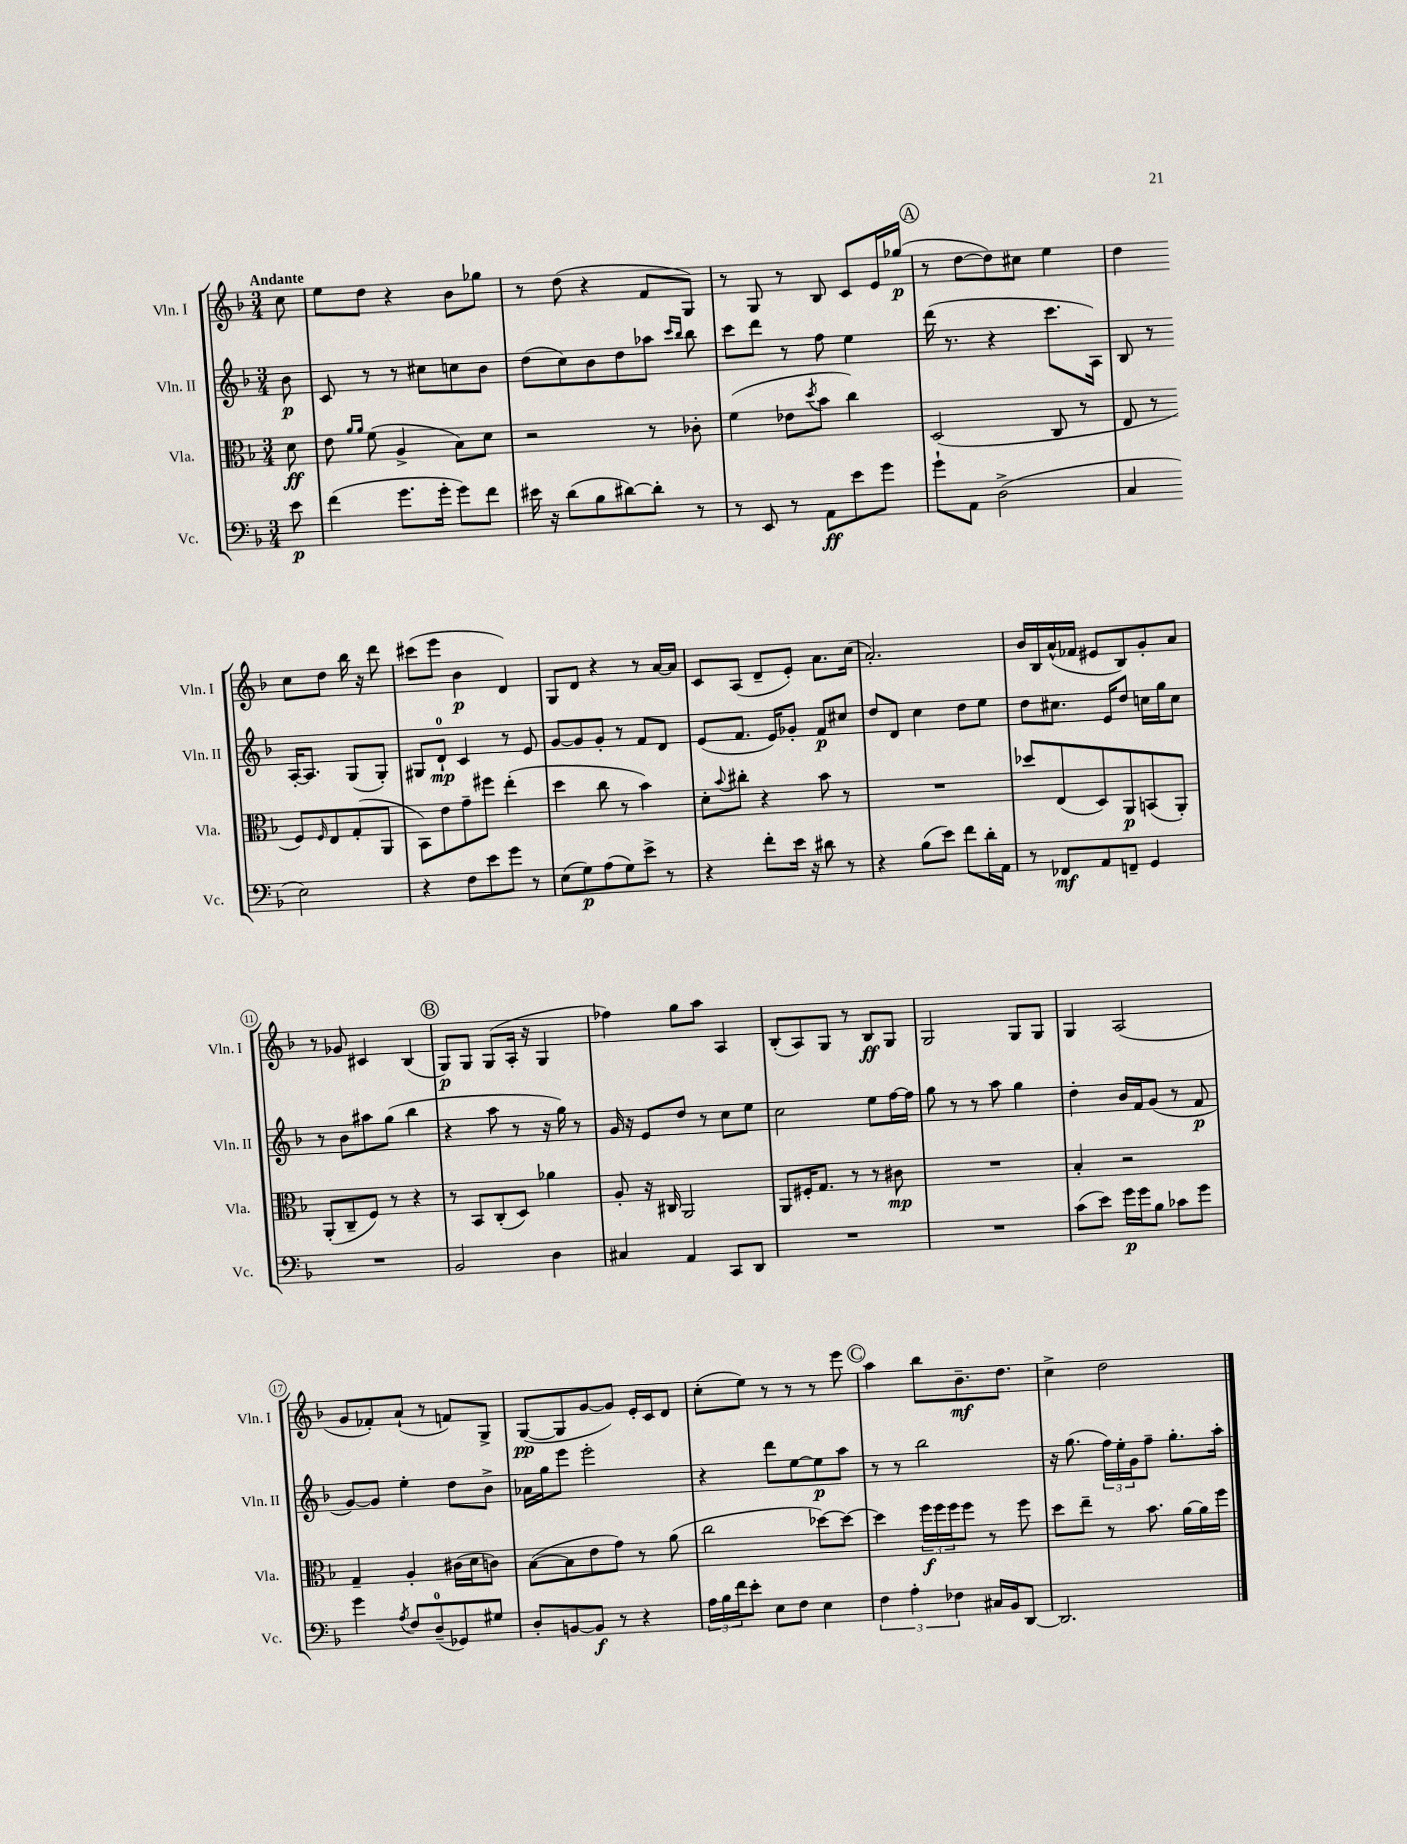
<<
\new StaffGroup <<
\new Staff = "s0" \with { instrumentName = "Vln. I" shortInstrumentName = "Vln. I" } {
    \clef treble \key f \major \numericTimeSignature \time 3/4 \partial 8 \tempo "Andante"
    c''8 |
    e''8 d''8 r4 bes'8 ges''8 |
    r8 d''8( r4 f'8 g8) |
    r8 g8 r8 bes8 c'8 e'16 ges''16\p( |
    \mark \markup { \circle "A" } r8 d''8~ d''8) cis''8 e''4 |
    d''4 c''8 d''8 bes''16 r16 d'''8 |
    cis'''8( e'''8 bes'4\p d'4) |
    g8 d'8 r4 r8 a'16~ a'16 |
    c'8 a8( d'8-- e'8-.) a'8. c''16( |
    a'2.-.) |
    bes'16 bes16 a'16-^( fes'16 eis'8 bes8) g'8-. a'8 |
    r8 ges'8 cis'4 bes4( |
    \mark \markup { \circle "B" } g8\p) g8 g8( a16-. r16 g4 |
    fes''4) g''8 a''8 a4 |
    bes8-.( a8) g8 r8 bes8\ff g8 |
    g2 g8 g8 |
    g4 a2( |
    g'8 fes'8-.) a'8-!( r8 f'8) g8-> |
    g8~\pp( g8 g'8~ g'8) e'16-. c'16 d'8 |
    c''8-.( e''8) r8 r8 r8 e'''8 |
    \mark \markup { \circle "C" } a''4 bes''8 bes'8.--\mf d''8. |
    c''4-> d''2 \bar "|." |
}
\new Staff = "s1" \with { instrumentName = "Vln. II" shortInstrumentName = "Vln. II" } {
    \clef treble \key f \major \numericTimeSignature \time 3/4 \partial 8
    bes'8\p |
    c'8 r8 r8 cis''8 c''8 bes'8 |
    d''8( c''8) bes'8 d''8 aes''8 \grace { c'''16 bes''16 } bes''8 |
    c'''8 d'''8 r8 f''8 e''4 |
    \mark \markup { \circle "A" } d'''16( r8. r4 c'''8. a16) |
    bes8 r8 a16~-. a8. g8( g8-.) |
    gis8 d'8-0-!\mp c'4 r8 e'8 |
    g'8~ g'8 g'8-. r8 f'8 d'8 |
    e'8( f'8. e'16) ges'8-. f'8\p cis''8 |
    d''8 d'8 c''4 d''8 e''8 |
    d''8 cis''8. e'16 d''8 c''16 g''16 c''8 |
    r8 bes'8 ais''8 g''8( bes''4 |
    \mark \markup { \circle "B" } r4 a''8 r8 r16 g''16) r8 |
    g'16 r16 e'8 d''8 r8 c''8 e''8 |
    c''2 e''8 f''16~ f''16 |
    g''8 r8 r8 a''8 g''4 |
    d''4-. bes'16 f'16 g'8( r8 f'8\p |
    g'8~) g'8 e''4-. d''8 bes'8-> |
    aes'16 g''16 e'''8 e'''2-. |
    r4 d'''8 e''8~ e''8\p a''8 |
    \mark \markup { \circle "C" } r8 r8 bes''2 |
    r16 g''8.( \tuplet 3/2 { f''16) e''16-. g'16 } f''8-- g''8.-. a''16-. \bar "|." |
}
\new Staff = "s2" \with { instrumentName = "Vla." shortInstrumentName = "Vla." } {
    \clef alto \key f \major \numericTimeSignature \time 3/4 \partial 8
    d'8\ff |
    e'8 \grace { a'16 a'16 } f'8( a4-> bes8) d'8 |
    r2 r8 ces'8-. |
    f'4( ees'8 \acciaccatura { d''8 } bes'8 c''4) |
    \mark \markup { \circle "A" } d2( c8 r8 |
    e8 r8 f8) \grace { f16 } e8 g8-.( a,8 |
    bes,8) e'8 g'8-- fis''8 e''4-.( |
    d''4 c''8 r8 bes'4) |
    d'8-. \appoggiatura { bes'8 } cis''8-. r4 bes'8 r8 |
    R2. |
    des''8 e8( d8) a,8\p b,8( a,8-.) |
    a,8-.( c8-- f8) r8 r4 |
    \mark \markup { \circle "B" } r8 bes,8 c8-.( d8) aes'4 |
    a8-. r16 cis16 a,2 |
    a,8 fis16-. g8. r8 r8 cis'8\mp |
    R2. |
    bes4-. r2 |
    g4-- a4-. cis'16( d'16 c'8) |
    bes8~( bes8 e'8 g'8) r8 a'8( |
    c''2 des''8~) des''8~ |
    \mark \markup { \circle "C" } des''4 \tuplet 3/2 { f''16\f f''16 f''16 } f''8 r8 f''8 |
    d''8 e''8-- r8 bes'8. a'16~ a'16 f''16 \bar "|." |
}
\new Staff = "s3" \with { instrumentName = "Vc." shortInstrumentName = "Vc." } {
    \clef bass \key f \major \numericTimeSignature \time 3/4 \partial 8
    e'8\p |
    f'4( g'8. g'16-. g'8) f'8 |
    eis'16 r16 d'8( bes8 dis'8~) dis'8-. r8 |
    r8 e,8 r8 a,8\ff e'8 g'8 |
    \mark \markup { \circle "A" } g'8-! a,8 d2->( |
    c4 e2) |
    r4 f8 e'8 g'8 r8 |
    e8( g8\p) a8( g8) e'8-> r8 |
    r4 f'8-. e'16 r16 dis'8 r8 |
    r4 bes8( e'8) f'8 d'16-. a,16 |
    r8 fes,8\mf a,8 f,8-- g,4 |
    R2. |
    \mark \markup { \circle "B" } bes,2 d4 |
    cis4 a,4 c,8 d,8 |
    R2. |
    R2. |
    c'8( e'8) g'16\p g'16 bes8 ces'8 g'8 |
    g'4 \acciaccatura { a8 } f8 d8-0--( ges,8) gis8 |
    d8-. b,8~ b,8\f r8 r4 |
    \tuplet 3/2 { a16 bes16 f'16 } e'8-. e8 f8 e4 |
    \mark \markup { \circle "C" } \tuplet 3/2 { f4 a4-. fes4 } cis16 bes,16 d,8~ |
    d,2. \bar "|." |
}
>>
>>
\layout { \context { \Score \override BarNumber.stencil = #(make-stencil-circler 0.1 0.3 ly:text-interface::print) } }
